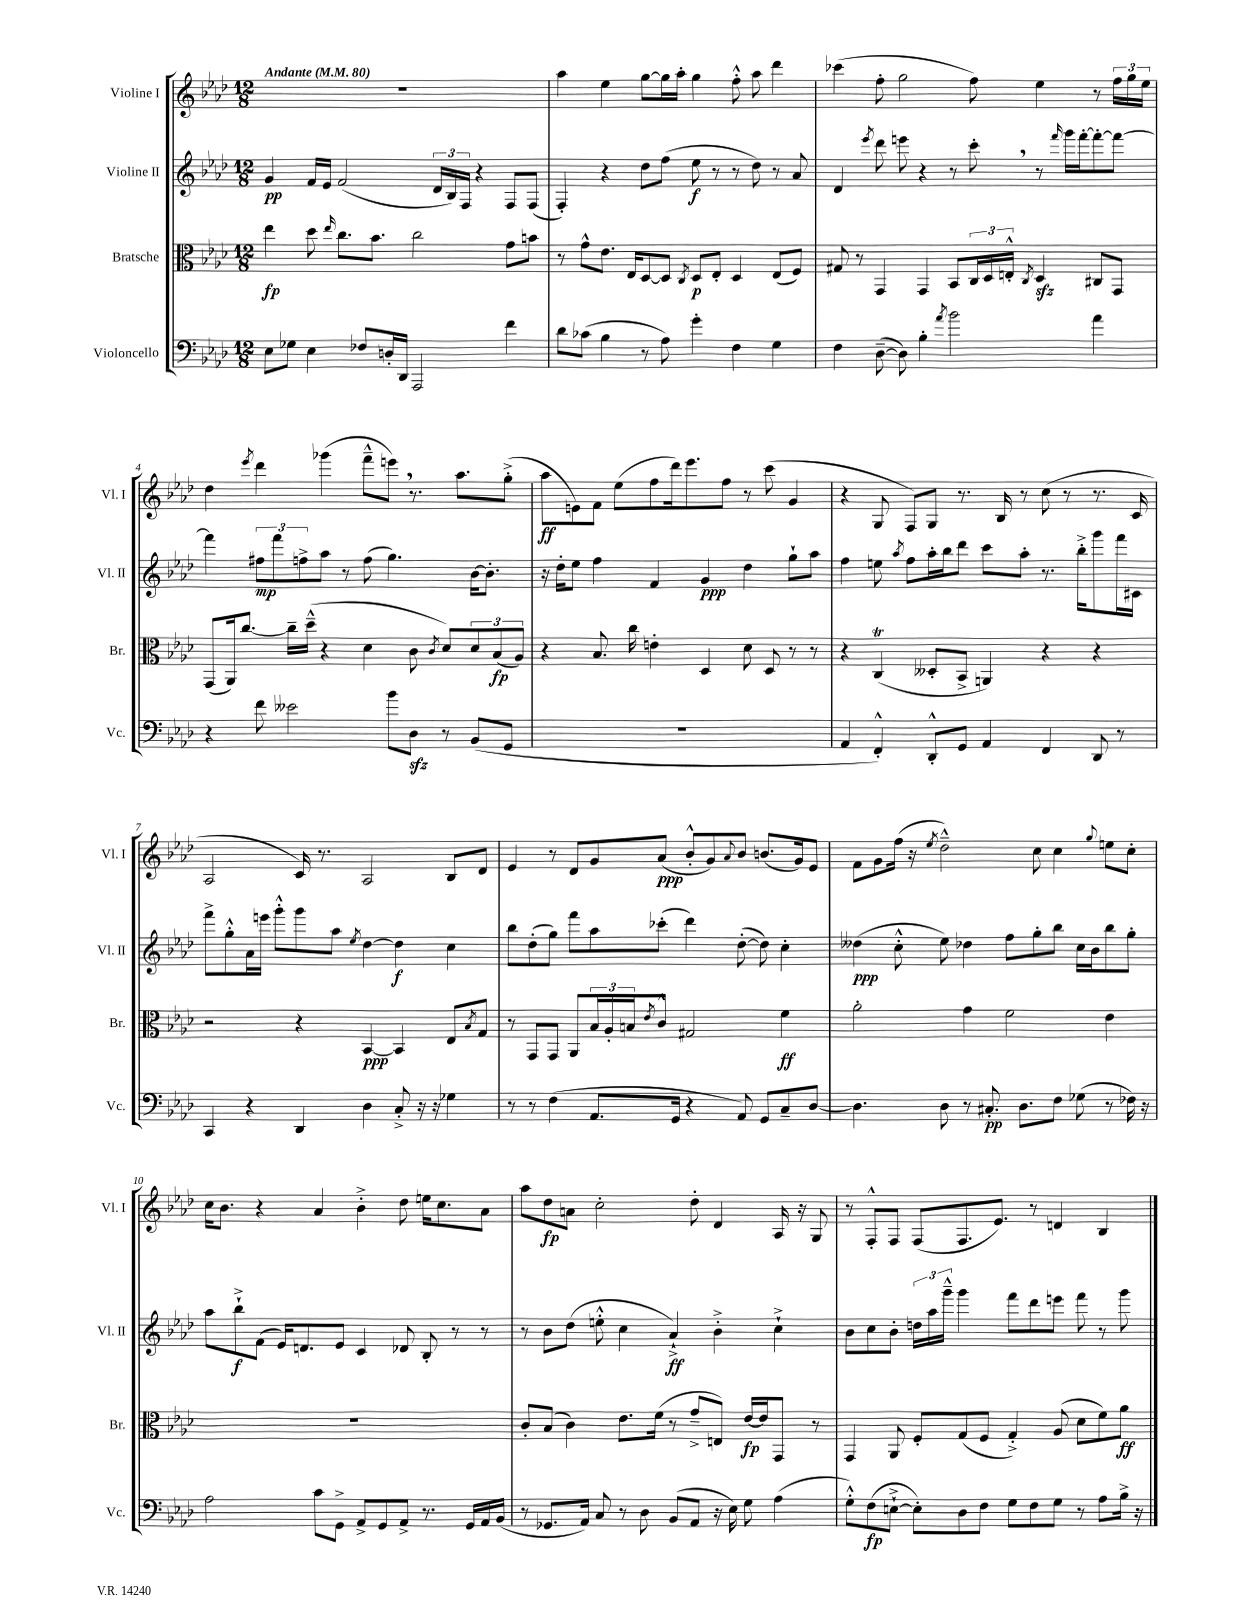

**kern	**kern	**kern	**kern
*staff4	*staff3	*staff2	*staff1
*clefF4	*clefC3	*clefG2	*clefG2
*k[b-e-a-d-]	*k[b-e-a-d-]	*k[b-e-a-d-]	*k[b-e-a-d-]
*M12/8	*M12/8	*M12/8	*M12/8
*MM80	*MM80	*MM80	*MM80
8E-	4ee-	4g	1.r
8G-	.	.	.
4E-	8dd-	16f	.
.	.	16e-	.
.	16qqee-	.	.
.	8.cc	(2f	.
8F-	.	.	.
.	8.b-	.	.
16D'	.	.	.
16DD-	.	.	.
2AAA-	2cc	.	.
.	.	24d-	.
.	.	24B-)	.
.	.	24F	.
.	.	4r	.
4f	8g	8F	.
.	8b	(8F	.
=	=	=	=
8d-	8r	4F')	4aa-
(8c-	8g^^	.	.
4B-	8.e-	4r	4ee-
.	16E-	.	.
8r	[8D-	8dd-	[8gg
8A-)	8D-]	(8ff	16gg]
.	.	.	16aa-'
.	8qC	.	.
4g'	8D-	8ee-	4gg
.	8E-'	8r	.
4F	4D-	8r	8ff'^^
.	.	8dd-)	8aa-
4G	(8E-	8r	4ddd-
.	8F)	8a-	.
=	=	=	=
4F	8G#	4d-	(4ccc-
.	8r	.	.
.	.	8qeee-	.
([8D-~	4GG	8ddd-	8ff'
8D-])	.	8eee	2gg
4B-'	4GG	4r	.
8qa-	.	.	.
2b-	8BB-	8r	.
.	24C	8ccc'	8ff)
.	24D-	.	.
.	24E'^^	.	.
.	8qC	.	.
.	4D-	8r	4ee-
.	.	16qqfff	.
.	.	16ggg	.
.	.	[16fff'	.
4a-	8C#	8fff'_	8r
.	8GG	8fff_	24ff
.	.	.	24gg
.	.	.	24ee-
=	=	=	=
4r	(8GG	4fff]	4dd-
.	16AA-)	.	.
.	[8.cc	.	.
.	.	.	8qeee-
8f	.	12ff#	4ddd-
.	.	12fff	.
2e--	16cc~]	.	.
.	.	12ff^	.
.	(16dd-~^^	.	.
.	4r	8aa-	(4ggg-
.	.	8r	.
.	4d-	(8ff	8fff~^^
8b-	.	4.gg)	8eee)
8D-	8c	.	8.r
.	8qc	.	.
8r	8d-)	.	.
.	.	.	8.aa-
(8BB-	12d-	[16b-	.
.	.	8.b-']	.
.	(12B-	.	.
8GG	.	.	(8gg'^
.	12A-)	.	.
=	=	=	=
1.r	4r	16r	8aa-
.	.	16dd-'	.
.	.	8ee-	8e)
.	8.B-	4ff	8f
.	.	.	(8ee-
.	16cc	.	.
.	4e'	4f	8ff
.	.	.	16ddd-)
.	.	.	8.eee-
.	4D-	4g	.
.	.	.	8ff
.	8d-	4dd-	8r
.	8D-	.	(8ccc
.	8r	8gg`	4g
.	8r	8aa-	.
=	=	=	=
4AA-	4r	4ff	4r
4FF'^^)	(4C	8ee	8G
.	.	8qaa-	.
.	.	8ff	8F)
8DD-'^^	8D--'	16aa-'	8G
.	.	16bb-	.
8GG	8BB-^	8ddd-	8.r
4AA-	4AA)	8ccc	.
.	.	.	16B-
.	.	8aa-'	8r
4FF	4r	8.r	(8cc
.	.	.	8r
.	.	16bb-'^	.
8DD-	4r	8ggg	8.r
8r	.	16fff	.
.	.	16c#	16c
=	=	=	=
4CC	2r	8fff^	2A-
.	.	8gg'^^	.
4r	.	16a-	.
.	.	16eee	.
.	.	8ggg'^^	.
4DD-	4r	8ggg	16c)
.	.	.	8.r
.	.	8aa-	.
.	.	8qee-	.
4D-	[4BB-	[4dd-	2A-
8C'^	4BB-]	4dd-]	.
16r	.	.	.
16r	.	.	.
4G-	8E-	4cc	8B-
.	8qB-	.	.
.	8G	.	8d-
=	=	=	=
8r	8r	8bb-	4e-
8r	8GG	(8dd-'	.
(4F	8GG	8gg)	8r
.	8AA-	8fff	8d-
8.AA-	24B-	8aa-	8g
.	24A-'	.	.
.	24B	.	.
.	8qe-	.	.
.	8c^^	(8ccc-'	(8a-
16GG	.	.	.
4r	2G#	4ddd-)	8b-'^^
.	.	.	8g)
.	.	.	8qqa-
8AA-)	.	([8dd-'	8b-
8GG	.	8dd-])	(8.b
8C~	4f	4cc'	.
.	.	.	16g)
[8D-	.	.	8e-
=	=	=	=
4.D-]	2a-'	(4dd--	8f
.	.	.	8g
.	.	8cc'^^	(16ff
.	.	.	16r
.	.	.	8qee-
8D-	.	8ee-)	2dd-~^^)
8r	4g	4dd-	.
8.C#'	.	.	.
.	2f	8ff	.
8.D-	.	.	.
.	.	8gg'	8cc
8F	.	8bb-	4cc
(8G-	.	16cc	.
.	.	16b-	.
.	.	.	8qqgg
8r	4e-	8bb-	8ee
16F-)	.	8gg'	8cc'
16r	.	.	.
=	=	=	=
2A-	1.r	8aa-	16cc
.	.	.	8.b-
.	.	8bb-`^	.
.	.	(8f	4r
.	.	16e-)	.
.	.	8.d	.
8c	.	.	4a-
8GG^	.	8e-	.
8AA-^	.	4c	4b-'^
8GG	.	.	.
8AA-^	.	8d-	8dd-
8.r	.	8B-'	16ee
.	.	.	8.cc
.	.	8r	.
16GG	.	.	.
16AA-	.	8r	8a-
(16BB-	.	.	.
=	=	=	=
8r	8c'	8r	8aa-
8.GG-	(8B-	8b-	8dd-
.	4c)	(8dd-	8a
16AA-)	.	.	.
8C	.	8ee'^^	2cc'
8r	8.e-	4cc	.
8D-	.	.	.
.	(16f	.	.
(8BB-	8r	4a-`^)	.
8AA-	8g~^	.	8dd-'
16r	8E)	4b-'^	4d-
16E-)	.	.	.
8G	[16e-	.	.
.	16e-]	.	.
(4A-	8GG	4cc`^	16A-
.	.	.	16r
.	8r	.	8G
=	=	=	=
8G'^^)	4GG	8b-	8r
(8F	.	8cc	8F'^^
[8E`^	8AA-	8b-'	8F
8E'])	8F'	24dd	(8F
.	.	24aa-	.
.	.	24ggg~^^	.
8D-	(8G	4ggg	8.F
8F	8F	.	.
.	.	.	8.e-)
8G	4G'^)	8fff	.
8F	.	8ddd-	8r
8G	(8A-	8eee	4d
8r	8d-	8fff	.
8A-	8f)	8r	4B-
16B-^	8a-	8ggg	.
16r	.	.	.
==	==	==	==
*-	*-	*-	*-
